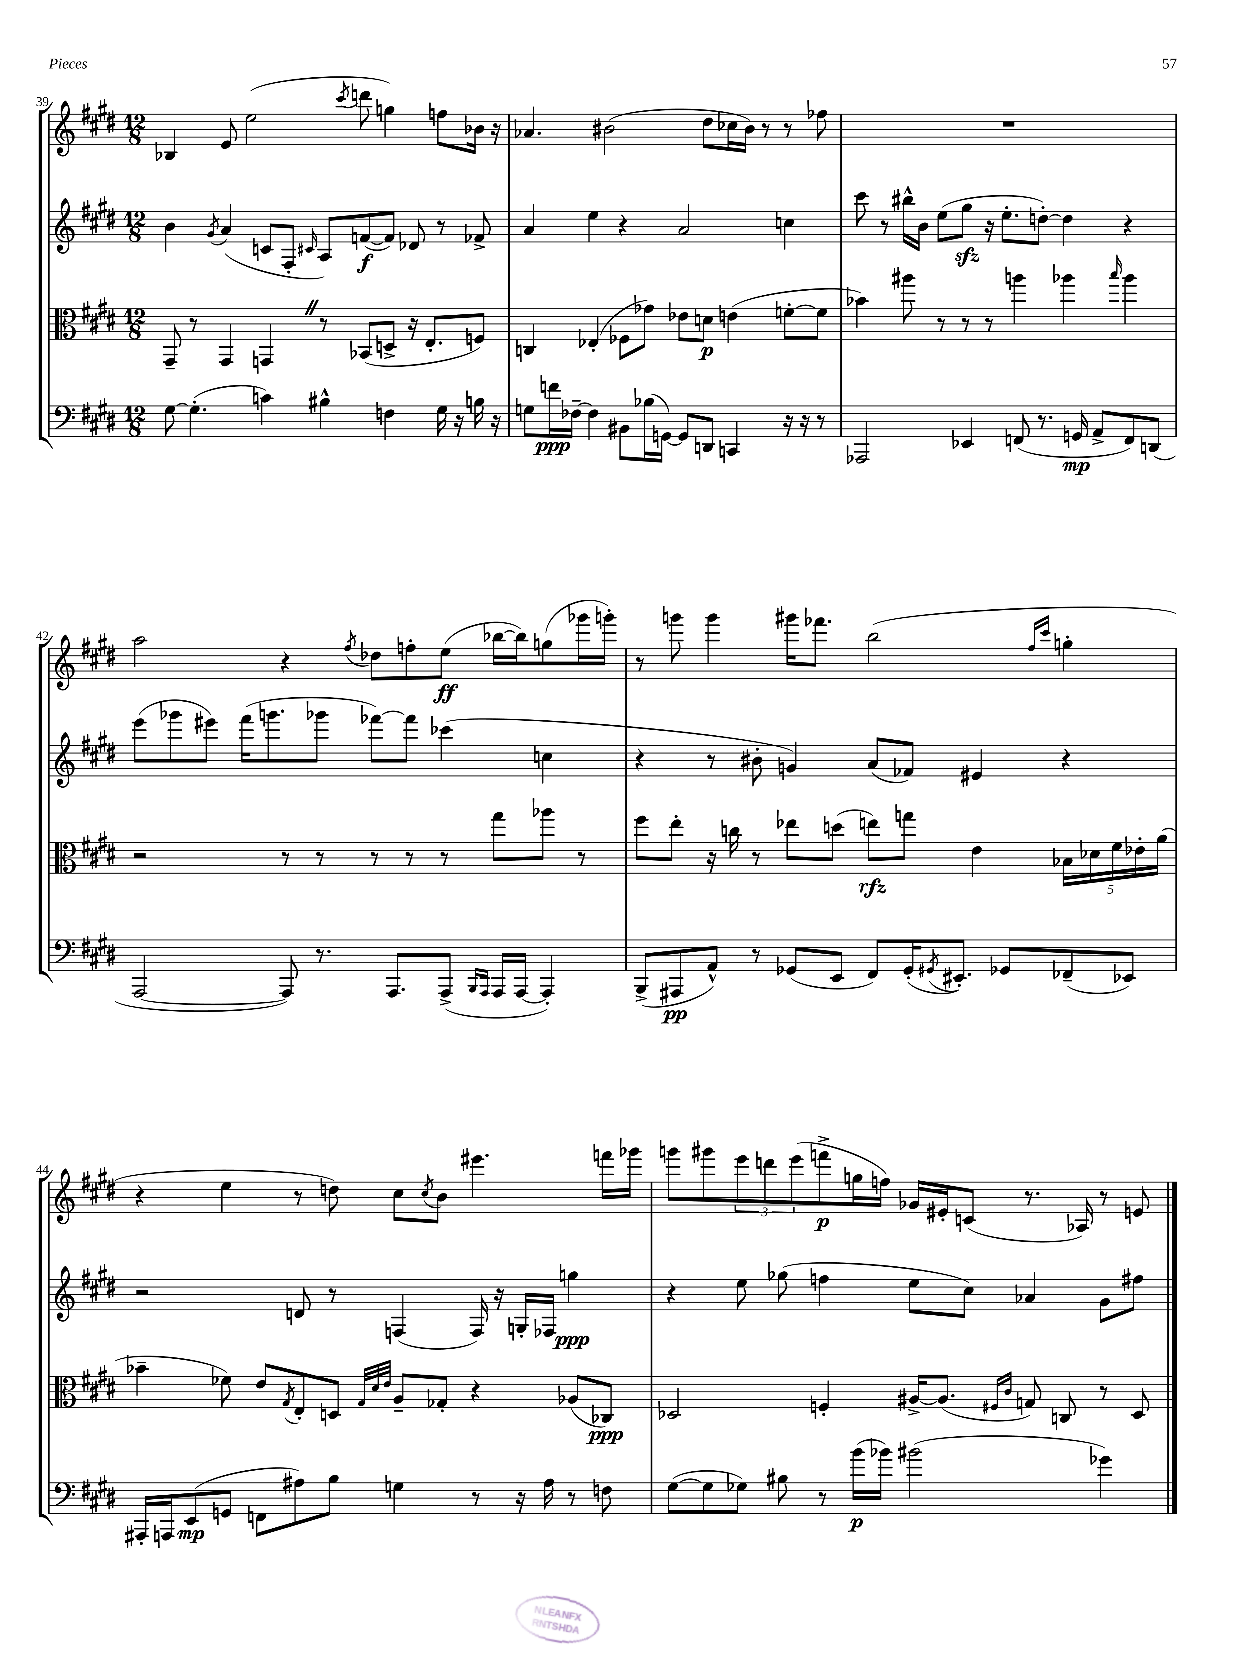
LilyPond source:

<<
\new StaffGroup <<
\new Staff = "s0" {
    \clef treble \key e \major \numericTimeSignature \time 12/8
    bes4 e'8 e''2( \acciaccatura { cis'''8 } d'''8 g''4) f''8 bes'16 r16 |
    aes'4. bis'2( dis''8 ces''16 bis'16) r8 r8 fes''8 |
    R1. |
    a''2 r4 \acciaccatura { fis''8 } des''8 f''8-. e''8\ff( bes''16~ bes''16) g''8( ges'''16 g'''16-.) |
    r8 g'''8 g'''4 gis'''16 fes'''8. b''2( \grace { fis''16 cis'''16 } g''4-. |
    r4 e''4 r8 d''8) cis''8 \acciaccatura { cis''8 } b'8 eis'''4. f'''16 ges'''16 |
    g'''8 gis'''8 \tuplet 3/2 { e'''8 d'''8 e'''8( } f'''8->\p g''16 f''16) ges'16 eis'16-. c'8( r8. aes16) r8 e'8 \bar "|." |
}
\new Staff = "s1" {
    \clef treble \key e \major \numericTimeSignature \time 12/8
    b'4 \acciaccatura { gis'8 } a'4( c'8 fis8-. \grace { cis'16 } a8) f'8~\f( f'8) des'8 r8 fes'8-> |
    a'4 e''4 r4 a'2 c''4 |
    cis'''8 r8 bis''16-^ b'16 e''8( gis''8\sfz r16 e''8.-. d''8~-.) d''4 r4 |
    e'''8( ges'''8 eis'''8) fis'''16( g'''8. ges'''8 fes'''8~) fes'''8 ces'''4( c''4 |
    r4 r8 bis'8-. g'4) a'8( fes'8) eis'4 r4 |
    r2 d'8 r8 f4( f16) r16 g16-. fes16 g''4\ppp |
    r4 e''8 ges''8( f''4 e''8 cis''8) aes'4 gis'8 fis''8 \bar "|." |
}
\new Staff = "s2" {
    \clef alto \key e \major \numericTimeSignature \time 12/8
    gis,8-- r8 gis,4 g,4 \once \override BreathingSign.text = \markup { \musicglyph "scripts.caesura.straight" } \breathe r8 bes,8( d8-> r16 e8.-. f8) |
    c4 ees4-.( fes8 ges'8) ees'8 d'8\p e'4( f'8~-. f'8 |
    bes'4) ais''8 r8 r8 r8 a''4 aes''4 \grace { b''16 } aes''4 |
    r2 r8 r8 r8 r8 r8 gis''8 aes''8 r8 |
    fis''8 e''8-. r16 c''16 r8 ees''8 d''8( e''8\rfz) g''8 e'4 \tuplet 5/4 { bes16 des'16 fis'16 ees'16-. a'16( } |
    bes'4-- fes'8) e'8 \acciaccatura { gis8 } e8-. d8 \grace { gis32 dis'32 e'32 } a8-- ges8-. r4 aes8( ces8\ppp) |
    des2 f4-. ais16~-> ais8.( \grace { fis16 cis'16 } g8) c8 r8 des8 \bar "|." |
}
\new Staff = "s3" {
    \clef bass \key e \major \numericTimeSignature \time 12/8
    gis8~ gis4.-.( c'4) bis4-^ f4 gis16 r16 b16 r16 |
    g8 f'16\ppp fes16~-- fes4 bis,8 bes16( g,16~) g,8 d,8 c,4 r16 r16 r8 |
    aes,,2 ees,4 f,8( r8. g,16\mp a,8-> f,8) d,8( |
    a,,2~ a,,8) r8. a,,8. a,,8->( \grace { b,,16 a,,16 } a,,16 a,,16~ a,,4-.) |
    b,,8->( ais,,8\pp a,8-^) r8 ges,8( e,8 fis,8) ges,16-.( \acciaccatura { gis,8 } eis,8.-.) ges,8 fes,8--( ees,8) |
    ais,,16-. a,,16 e,8\mp( g,8 f,8 ais8) b8 g4 r8 r16 ais16 r8 f8 |
    gis8~( gis8 ges8) bis8 r8 b'16\p( bes'16) bis'2( ges'4) \bar "|." |
}
>>
>>
\layout { \context { \Score currentBarNumber = #39 } }
